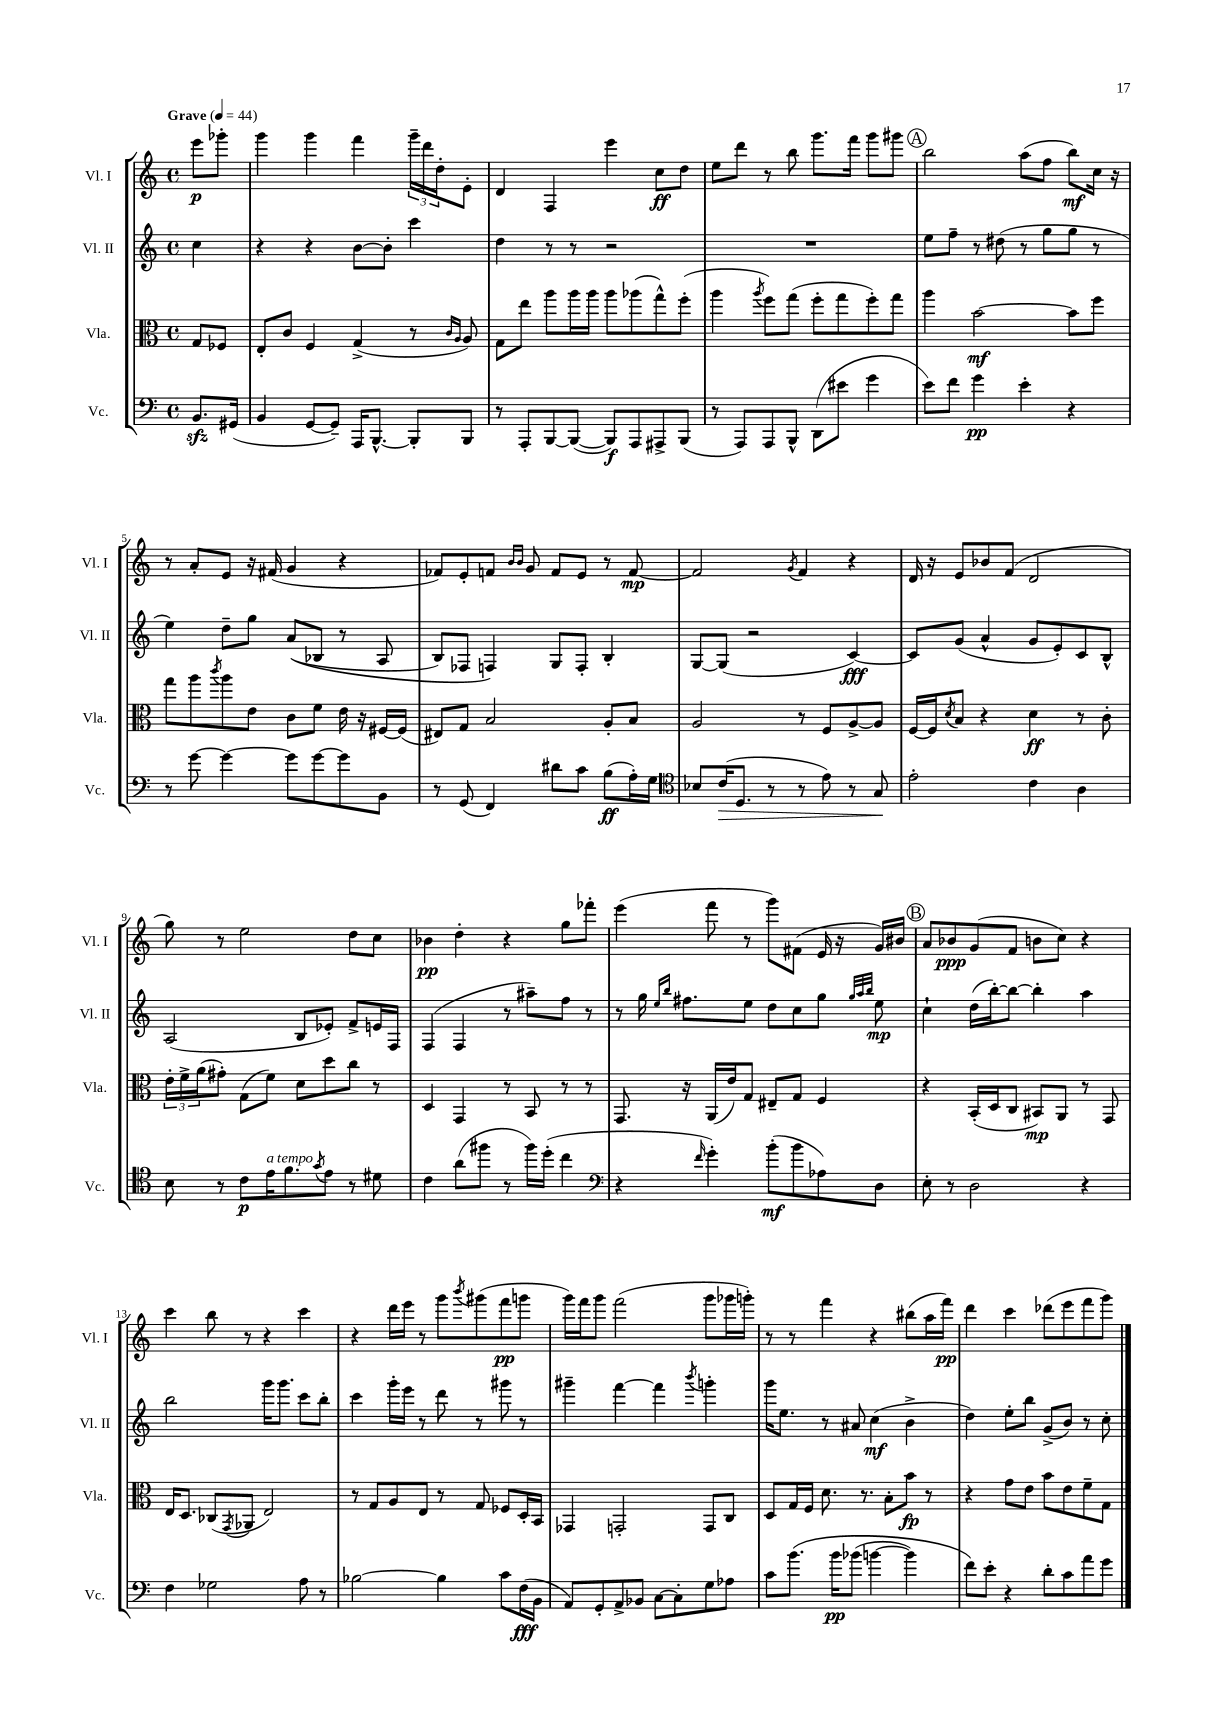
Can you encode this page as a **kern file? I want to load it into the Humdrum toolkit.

**kern	**dynam	**kern	**dynam	**kern	**dynam	**kern	**dynam
*part4	*part4	*part3	*part3	*part2	*part2	*part1	*part1
*staff4	*staff4	*staff3	*staff3	*staff2	*staff2	*staff1	*staff1
*I"Vc.	*	*I"Vla.	*	*I"Vl. II	*	*I"Vl. I	*
*I'Vc.	*	*I'Vla.	*	*I'Vl. II	*	*I'Vl. I	*
*clefF4	*	*clefC3	*	*clefG2	*	*clefG2	*
*k[]	*	*k[]	*	*k[]	*	*k[]	*
*M4/4	*	*M4/4	*	*M4/4	*	*M4/4	*
*met(c)	*	*met(c)	*	*met(c)	*	*met(c)	*
*MM44	*	*MM44	*	*MM44	*	*MM44	*
=	=	=	=	=	=	=	=
!	!	!	!	!	!	!LO:TX:a:B:t=Grave	!
8.BBzz/L	.	8G/L	.	4cc\	.	8eee\L	p
.	.	8F-X/J	.	.	.	8ggg-X'\J	.
(16GG#X/Jk	.	.	.	.	.	.	.
=1	=1	=1	=1	=1	=1	=1	=1
4BB/	.	8E'/L	.	4r	.	4ggg\	.
.	.	8c/J	.	.	.	.	.
[8GG/L	.	4F/	.	4r	.	4ggg\	.
8GG~/J])	.	.	.	.	.	.	.
16AAA/KL	.	(4G^/	.	[8b\L	.	4fff\	.
[8.BBB^^/J	.	.	.	.	.	.	.
.	.	.	.	8b'\J]	.	.	.
8BBB'/L]	.	8r	.	4ccc\	.	24ggg~\LL	.
.	.	.	.	.	.	24ddd\	.
.	.	.	.	.	.	24dd'\J	.
.	.	16qqc/LL	.	.	.	.	.
.	.	16qqA/JJ	.	.	.	.	.
8BBB/J	.	8A/)	.	.	.	8e'\J	.
=2	=2	=2	=2	=2	=2	=2	=2
8r	.	8G\L	.	4dd\	.	4d/	.
8AAA'/L	.	8ee\J	.	.	.	.	.
[8BBB/	.	8aa\L	.	8r	.	4F/	.
(8BBB/J_	.	16aa\L	.	8r	.	.	.
.	.	16aa\JJ	.	.	.	.	.
8BBB/L])	f	8aa\L	.	2r	.	4eee\	.
8AAA/	.	(8aa-X\	.	.	.	.	.
8AAA#X^/	.	8gg^^\)	.	.	.	8cc\L	ff
(8BBB/J	.	(8ff'\J	.	.	.	8dd\J	.
=3	=3	=3	=3	=3	=3	=3	=3
8r	.	4aa\	.	1r	.	8ee\L	.
8AAA/L)	.	.	.	.	.	8ddd\J	.
.	.	8qaa/	.	.	.	.	.
8AAA/	.	8ff\L)	.	.	.	8r	.
8BBB^^/J	.	(8gg\J	.	.	.	8bb\	.
(8DD\L	.	8ff'\L	.	.	.	8.ggg\L	.
8e#X\J	.	8gg\	.	.	.	.	.
.	.	.	.	.	.	16fff\Jk	.
4g\	.	8ff'\)	.	.	.	8ggg\L	.
.	.	8gg\J	.	.	.	8ggg#X\J	.
!!LO:REH:place=s1:t=A
=4	=4	=4	=4	=4	=4	=4	=4
8e\L)	.	4aa\	.	8ee\L	.	2bb\	.
8f\J	.	.	.	8ff~\J	.	.	.
4g\	pp	[2b\	mf	8r	.	.	.
.	.	.	.	(8dd#X\	.	.	.
4e'\	.	.	.	8r	.	(8aa\L	.
.	.	.	.	8gg\L	.	8ff\J	.
4r	.	8b\L]	.	8gg\J	.	8bb\L)	mf
.	.	8ff\J	.	8r	.	16cc\Jk	.
.	.	.	.	.	.	16r	.
!!LO:LB:g=z
=5	=5	=5	=5	=5	=5	=5	=5
8r	.	8gg\L	.	4ee\)	.	8r	.
[8g\	.	8aa\	.	.	.	8a'/L	.
.	.	8qccc/	.	.	.	.	.
4g\_	.	8aa\	.	8dd~\L	.	8e/J	.
.	.	8e\J	.	8gg\J	.	16r	.
.	.	.	.	.	.	(16f#X/	.
8g\L]	.	8c\L	.	((8a/L	.	4g/	.
[8g\	.	8f\J	.	8B-X/J	.	.	.
8g\]	.	16e\	.	8r	.	4r	.
.	.	16r	.	.	.	.	.
8BB\J	.	[16F#X/LL	.	8A/	.	.	.
.	.	(16F#/JJ]	.	.	.	.	.
=6	=6	=6	=6	=6	=6	=6	=6
8r	.	8E#X/L)	.	8B/L)	.	8f-X/L)	.
(8GG/	.	8G/J	.	8F-X/J	.	8e'/	.
4FF/)	.	2B/	.	4Fn/)	.	8fn/J	.
.	.	.	.	.	.	16qqb/LL	.
.	.	.	.	.	.	16qqb/JJ	.
.	.	.	.	.	.	8g/	.
8d#X\L	.	.	.	8G/L	.	8f/L	.
8c\J	.	.	.	8F'/J	.	8e/J	.
(8B\L	ff	8A'/L	.	4B'/	.	8r	.
16A'\L)	.	8B/J	.	.	.	[8f/	mp
16G\JJ	.	.	.	.	.	.	.
=7	=7	=7	=7	=7	=7	=7	=7
*clefC4	*	*	*	*	*	*	*
8B-X/L	.	2A/	.	[8G/L	.	2f/]	.
!	!LO:HP:b	!	!	!	!	!	!
(16c/K	>	.	.	(8G/J]	.	.	.
8.D/J	.	.	.	.	.	.	.
.	.	.	.	2r	.	.	.
8r	.	.	.	.	.	.	.
.	.	.	.	.	.	8qg/	.
8r	.	8r	.	.	.	4f/	.
8e\)	.	8F/L	.	.	.	.	.
8r	.	[8A^/	.	[4c/)	fff	4r	.
8G/	.	8A/J]	.	.	.	.	.
.	]	.	.	.	.	.	.
=8	=8	=8	=8	=8	=8	=8	=8
2e'\	.	[16F/LL	.	8c/L]	.	16d/	.
.	.	16F/J]	.	.	.	16r	.
.	.	8qd/	.	.	.	.	.
.	.	8B/J	.	(8g/J	.	8e/L	.
.	.	4r	.	4a^^/	.	8b-X/	.
.	.	.	.	.	.	(8f/J	.
4c\	.	4d\	ff	8g/L	.	2d/	.
.	.	.	.	8e'/)	.	.	.
4A\	.	8r	.	8c/	.	.	.
.	.	8c'\	.	8B^^/J	.	.	.
!!LO:LB:g=z
=9	=9	=9	=9	=9	=9	=9	=9
8B\	.	24e'\LL	.	(2A/	.	8gg\)	.
.	.	24f^\	.	.	.	.	.
.	.	(24a\J	.	.	.	.	.
8r	.	8g#X'\J)	.	.	.	8r	.
8c\L	p	(8G\L	.	.	.	2ee\	.
!LO:TX:a:i:t=a tempo	!	!	!	!	!	!	!
16e\K	.	8f\J)	.	.	.	.	.
8.f\	.	.	.	.	.	.	.
.	.	8d\L	.	8B/L	.	.	.
8qg/	.	.	.	.	.	.	.
8e\J	.	8dd\	.	8e-X'/J)	.	.	.
8r	.	8cc\J	.	8f^/L	.	8dd\L	.
8d#X\	.	8r	.	16en/L	.	8cc\J	.
.	.	.	.	16F/JJ	.	.	.
=10	=10	=10	=10	=10	=10	=10	=10
4c\	.	4D/	.	(4F/	.	4b-X\	pp
(8a\L	.	4GG/	.	4F/	.	4dd'\	.
8ff#X\J	.	.	.	.	.	.	.
8r	.	8r	.	8r	.	4r	.
16ff#\LL)	.	8BB/	.	8aa#X~\L)	.	.	.
(16dd'\JJ	.	.	.	.	.	.	.
4cc\	.	8r	.	8ff\J	.	8gg\L	.
.	.	8r	.	8r	.	8fff-X'\J	.
=11	=11	=11	=11	=11	=11	=11	=11
*clefF4	*	*	*	*	*	*	*
4r	.	8.GG/	.	8r	.	(4eee\	.
.	.	.	.	16gg\	.	.	.
.	.	.	.	16qqee/LL	.	.	.
.	.	.	.	16qqbb/JJ	.	.	.
.	.	16r	.	8.ff#X\L	.	.	.
16qqf/	.	.	.	.	.	.	.
4g'\)	.	(16AA/LL	.	.	.	8fff\	.
.	.	16e/J)	.	.	.	.	.
.	.	8G/J	.	8ee\J	.	8r	.
(8b'\L	mf	8E#X~/L	.	8dd\L	.	8ggg\L)	.
8b\	.	8G/J	.	8cc\	.	(8f#X\J	.
8A-X\)	.	4F/	.	8gg\J	.	16e/	.
.	.	.	.	.	.	16r	.
.	.	.	.	32qqgg/LLL	.	.	.
.	.	.	.	32qqaa/	.	.	.
.	.	.	.	32qqbb/JJJ	.	.	.
8D\J	.	.	.	8ee\	mp	16g/LL)	.
.	.	.	.	.	.	16b#X/JJ	.
!!LO:REH:place=s1:t=B
=12	=12	=12	=12	=12	=12	=12	=12
8E'\	.	4r	.	4cc`\	.	8a/L	.
8r	.	.	.	.	.	8b-X/	ppp
2D\	.	(16BB'/LL	.	(16dd\LL	.	(8g/	.
.	.	16D/J	.	[16bb'\J)	.	.	.
.	.	8C/J	.	8bb\J_	.	8f/J	.
.	.	8BB#X/L)	mp	4bb'\]	.	8bn\L	.
.	.	8AA/J	.	.	.	8cc\J)	.
4r	.	8r	.	4aa\	.	4r	.
.	.	8GG/	.	.	.	.	.
!!LO:LB:g=z
=13	=13	=13	=13	=13	=13	=13	=13
4F\	.	16E/KL	.	2bb\	.	4ccc\	.
.	.	8.D/J	.	.	.	.	.
2G-X\	.	(8C-X/L	.	.	.	8bb\	.
.	.	8qGG/	.	.	.	.	.
.	.	8AA-X/J	.	.	.	8r	.
.	.	2E/)	.	16ggg\KL	.	4r	.
.	.	.	.	8.ggg\J	.	.	.
8A\	.	.	.	8ccc\L	.	4ccc\	.
8r	.	.	.	8bb'\J	.	.	.
=14	=14	=14	=14	=14	=14	=14	=14
[2B-X\	.	8r	.	4ccc\	.	4r	.
.	.	8G/L	.	.	.	.	.
.	.	8A/	.	16ggg'\LL	.	16ddd\LL	.
.	.	.	.	16eee\JJ	.	16eee\JJ	.
.	.	8E/J	.	8r	.	8r	.
4B-\]	.	8r	.	8ddd\	.	8ggg\L	.
.	.	.	.	.	.	8qbbb/	.
.	.	8G/	.	8r	.	(8ggg#X\	.
8c\L	.	8F-X/L	.	8ggg#X\	.	8fff\	pp
(16F\L	fff	16D'/L	.	8r	.	8gggn\J	.
16BB\JJ	.	16BB/JJ	.	.	.	.	.
=15	=15	=15	=15	=15	=15	=15	=15
8AA/L)	.	4GG-X/	.	4ggg#X~\	.	16ggg\LL)	.
.	.	.	.	.	.	16fff\J	.
8GG'/	.	.	.	.	.	8ggg\J	.
8AA^/	.	2GGn'/	.	[4fff\	.	(2fff\	.
8BB-X/J	.	.	.	.	.	.	.
[8C\L	.	.	.	4fff\]	.	.	.
8C'\]	.	.	.	.	.	.	.
.	.	.	.	8qbbb/	.	.	.
8G\	.	8GG/L	.	4gggn'\	.	8ggg\L	.
8A-X\J	.	8C/J	.	.	.	16ggg-X\L	.
.	.	.	.	.	.	16gggn'\JJ)	.
=16	=16	=16	=16	=16	=16	=16	=16
8c\L	.	8D/L	.	16ggg\KL	.	8r	.
.	.	.	.	8.ee\J	.	.	.
(8.b\J	.	16G/L	.	.	.	8r	.
.	.	16F/JJ	.	.	.	.	.
.	.	8.d\	.	8r	.	4fff\	.
16b\KL	pp	.	.	.	.	.	.
(8b-X\J	.	.	.	8a#X/	.	.	.
.	.	8.r	.	.	.	.	.
[4bn\	.	.	.	(4cc\	mf	4r	.
.	.	8B'\L	.	.	.	.	.
4b\])	.	8b\J	fp	4b^\	.	(8bb#X\L	.
.	.	8r	.	.	.	16aa\L	.
.	.	.	.	.	.	16fff\JJ)	pp
=17	=17	=17	=17	=17	=17	=17	=17
8f\L)	.	4r	.	4dd\)	.	4ddd\	.
8e'\J	.	.	.	.	.	.	.
4r	.	8g\L	.	8ee'\L	.	4ccc\	.
.	.	8e\J	.	8bb\J	.	.	.
8d'\L	.	8b\L	.	(8g^/L	.	(8ddd-X\L	.
8c\	.	8e\	.	8b/J)	.	8eee\	.
8a\	.	8f~\	.	8r	.	8fff\	.
8g\J	.	8G\J	.	8cc'\	.	8ggg\J)	.
==	==	==	==	==	==	==	==
*-	*-	*-	*-	*-	*-	*-	*-
